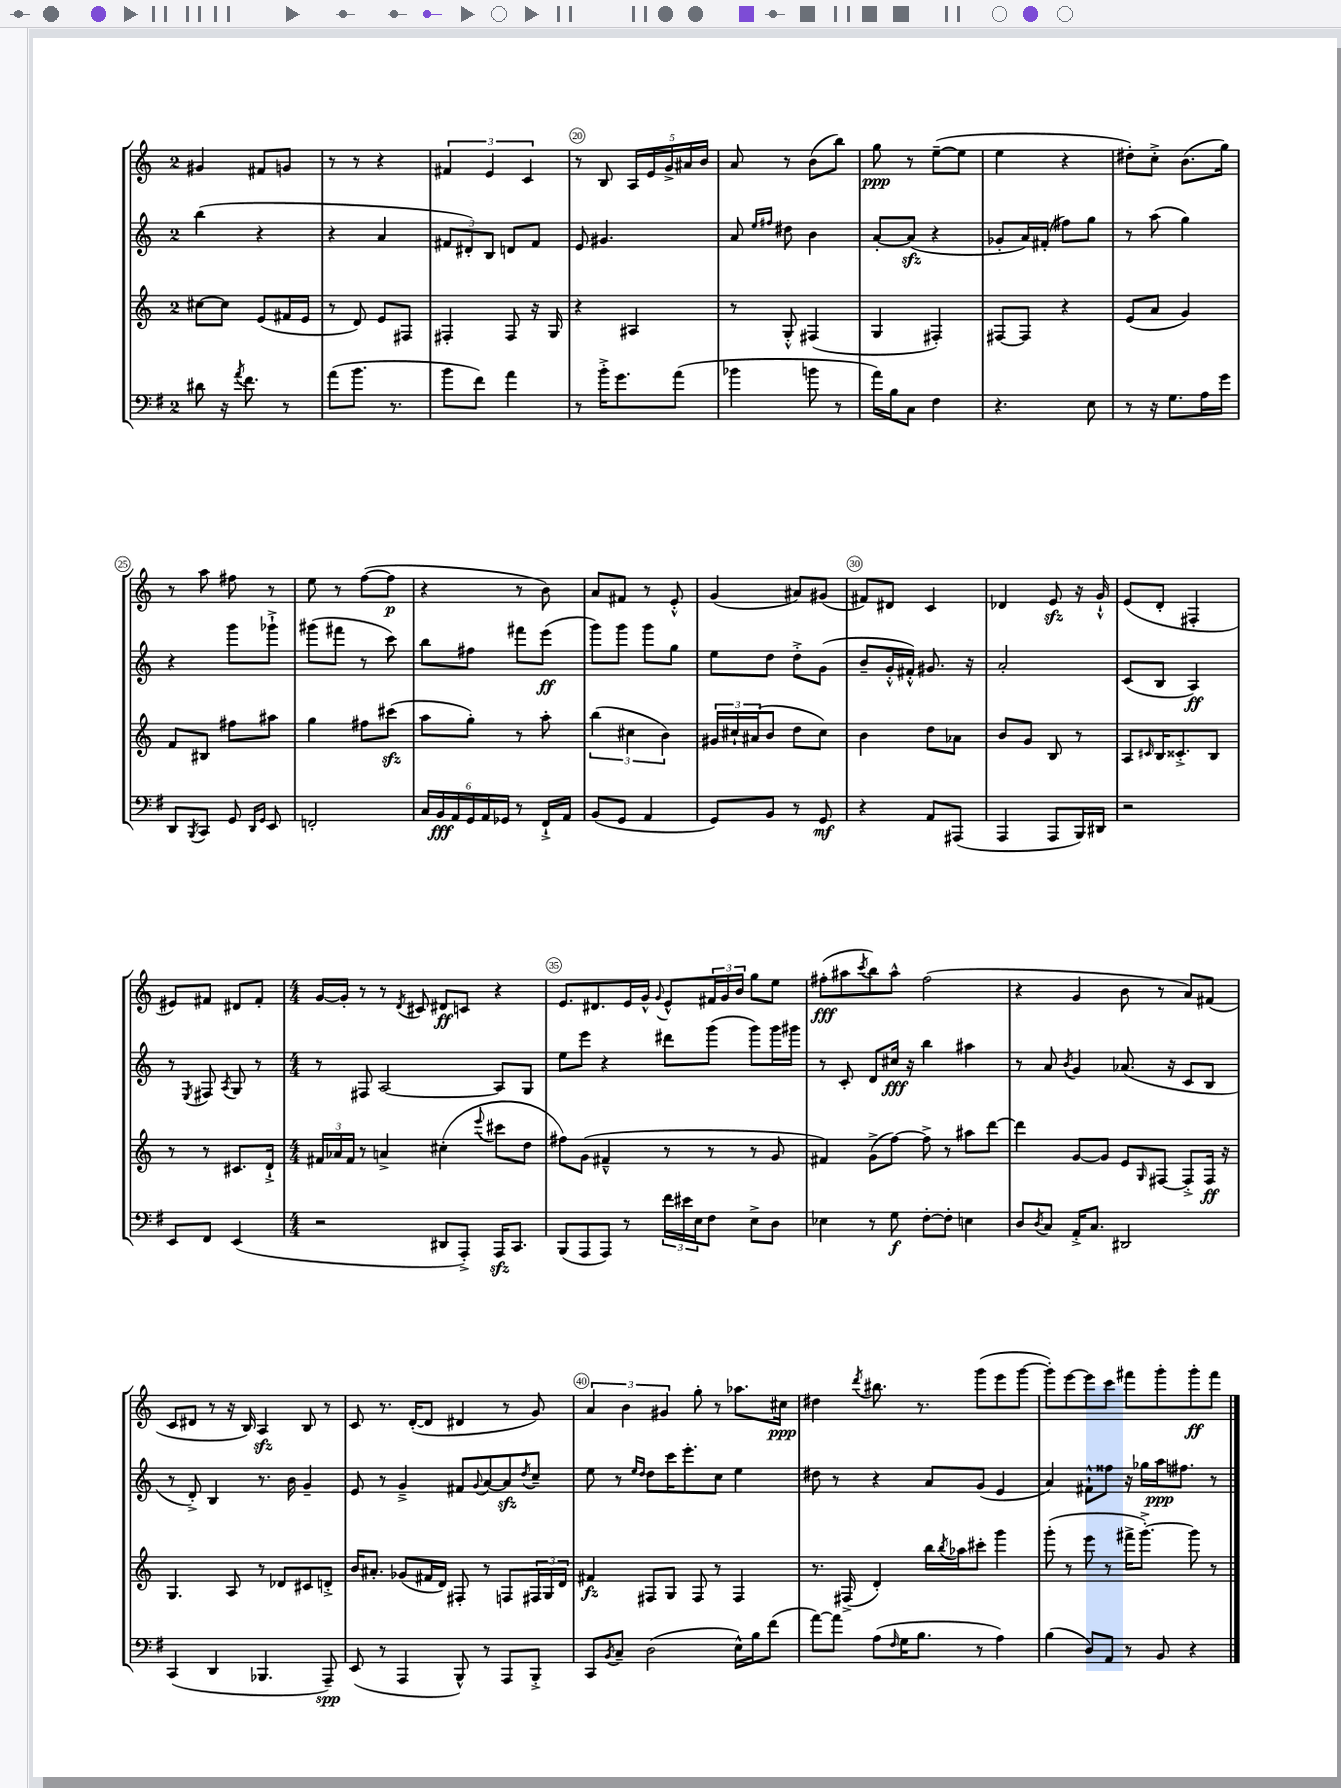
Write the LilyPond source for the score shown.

<<
\new StaffGroup <<
\new Staff = "s0" {
    \clef treble \key c \major \once \override Staff.TimeSignature.style = #'single-digit \time 2/4
    gis'4 fis'8 g'8 |
    r8 r8 r4 |
    \tuplet 3/2 { fis'4 e'4 c'4 } |
    r8 b8 \tuplet 5/4 { a16 e'16 g'16-> ais'16 b'16 } |
    a'8 r8 b'8( b''8) |
    g''8\ppp r8 e''8~--( e''8 |
    e''4 r4 |
    dis''8-.) c''8-.-> b'8.( g''16) |
    r8 a''8 fis''8 r8 |
    e''8 r8 f''8~( f''8\p |
    r4 r8 b'8) |
    a'8 fis'8 r8 e'8-.-^ |
    g'4( ais'8) gis'8( |
    fis'8) dis'8 c'4 |
    des'4 e'8\sfz r16 g'16-!-^ |
    e'8( d'8-. fis4-. |
    eis'8) fis'8 dis'8 fis'8-. |
    \numericTimeSignature \time 4/4 g'16~ g'16-. r8 r8 \acciaccatura { d'8 } cis'8 dis'8\ff c'8 r4 |
    e'8. dis'8. e'16 g'16-^ \appoggiatura { g'8 } e'8-^ \tuplet 3/2 { fis'16 g'16 b'16 } g''8 e''8 |
    fis''8-.\fff( ais''8 \acciaccatura { c'''8 } b''8) ais''8-^ fis''2( |
    r4 g'4 b'8 r8 a'8) fis'8( |
    c'8 dis'8 r8 r16 b16) a4\sfz b8 r8 |
    c'8 r8. d'16~-.( d'8 dis'4 r8 g'8) |
    \tuplet 3/2 { a'4 b'4 gis'4 } g''8-. r8 aes''8. cis''16\ppp |
    dis''4 \acciaccatura { d'''8 } bis''8. r8. g'''8( e'''8 g'''8~ |
    g'''8-.) e'''8~ e'''8 c'''8 fis'''8 g'''8-. g'''8-.\ff fis'''8 \bar "|." |
}
\new Staff = "s1" {
    \clef treble \key c \major \once \override Staff.TimeSignature.style = #'single-digit \time 2/4
    b''4( r4 |
    r4 a'4 |
    \tuplet 3/2 { fis'8 dis'8-.) b8 } d'8 fis'8 |
    e'8 gis'4. |
    a'8 \grace { e''16 fis''16 } dis''8 b'4 |
    a'8~-. a'8\sfz( r4 |
    ges'8-. a'16) fis'16-.( fis''8) g''8 |
    r8 a''8( g''4) |
    r4 g'''8 ges'''8-!-> |
    gis'''8( fis'''8 r8 c'''8) |
    b''8 fis''8 fis'''8 e'''8\ff( |
    g'''8) g'''8 g'''8 g''8 |
    e''8 d''8 d''8-.-> g'8( |
    b'8-- g'16-.-^ fis'16-.-^) gis'8. r16 |
    a'2-. |
    c'8( b8 a4\ff) |
    r8 \acciaccatura { e8 } fis8 \acciaccatura { a8 } g8 r8 |
    \numericTimeSignature \time 4/4 r8 fis8 a2~ a8 g8 |
    e''8 e'''8 r4 dis'''8 g'''8( g'''8) g'''16 gis'''16 |
    r8 c'8-. d'8 cis''16\fff r16 b''4 ais''4 |
    r8 a'8 \acciaccatura { b'8 } g'4 aes'8.( r16 c'8 b8 |
    r8 d'8-.->) b4 r8. b'16 g'4-- |
    e'8 r8 g'4---> fis'8 \appoggiatura { g'8 } a'8~ a'8\sfz \acciaccatura { d''8 } c''8-- |
    e''8 r8 \grace { e''16 d''16 } d''8 c'''16 e'''8.-. c''8 e''4 |
    dis''8 r8 r4 a'8 g'8( e'4 |
    a'4) fis'8-!-^ fisis''8 r16 ges''16 a''16\ppp fis''8. r8 \bar "|." |
}
\new Staff = "s2" {
    \clef treble \key c \major \once \override Staff.TimeSignature.style = #'single-digit \time 2/4
    cis''8~ cis''8 e'8( fis'16 e'16 |
    r8 d'8) e'8 fis8 |
    fis4-. fis8 r16 g16 |
    r4 ais4 |
    r8 g8-.-^ fis4( |
    g4 fis4-.) |
    fis8~ fis8 r4 |
    e'8( a'8 g'4) |
    f'8 bis8 fis''8 ais''8 |
    g''4 fis''8 cis'''8\sfz( |
    a''8 g''8-.) r8 a''8-. |
    \tuplet 3/2 { b''4( cis''4 b'4) } |
    \tuplet 3/2 { gis'16 cis''16-! ais'16( } b'8 d''8 cis''8) |
    b'4 d''8 aes'8 |
    b'8 g'8 b8 r8 |
    a8 \grace { cis'16 } b16 cisis'8.-.-> b8 |
    r8 r8 cis'8. d'16-!-> |
    \numericTimeSignature \time 4/4 \tuplet 3/2 { fis'16 aes'16 fis'16 } r8 a'4-> cis''4-.( \appoggiatura { e'''8 } cis'''8 d''8 |
    fis''8) g'8( fis'4---^ r8 r8 r8 g'8 |
    fis'4) g'8->( f''8~) f''8-> r8 ais''8 d'''8~ |
    d'''4 g'8~ g'8 e'8 \grace { g16 } fis8~ fis8-.-> fis16\ff r16 |
    g4. a8 r8 des'8 cis'8 d'8-.-> |
    b'16 ais'8.-. ges'8( fis'16 d'16) fis8-. r8 f8 \tuplet 3/2 { fis16 g16 d'16 } |
    fis'4\fz fis8 g8 fis8 r8 fis4 |
    r8. fis16->( d'4-.) b''16 \acciaccatura { b''8 } aes''16 cis'''8-. g'''4 |
    g'''8-.( r8 e'''8 r8 fis'''16-> g'''8.~-.->) g'''8 r8 \bar "|." |
}
\new Staff = "s3" {
    \clef bass \key g \major \once \override Staff.TimeSignature.style = #'single-digit \time 2/4
    dis'8 r16 \acciaccatura { a'8 } fis'8. r8 |
    a'8( b'8. r8. |
    b'8 fis'8) a'4 |
    r8 b'16-.-> g'8. a'8( |
    bes'4 b'8 r8 |
    a'16) b16 c8 fis4 |
    r4. e8 |
    r8 r16 g8. a16 g'16 |
    d,8 \acciaccatura { b,,8 } c,8 g,8 \grace { d,16 g,16 } e,8 |
    f,2-. |
    \tuplet 6/4 { c16 b,16\fff a,16 g,16 a,16 ges,16 } r8 fis,16-!-> a,16 |
    b,8( g,8 a,4 |
    g,8) b,8 r8 g,8\mf |
    r4 a,8 ais,,8( |
    a,,4 a,,8 b,,16) dis,16 |
    r2 |
    e,8 fis,8 e,4( |
    \numericTimeSignature \time 4/4 r2 dis,8 a,,8-.->) a,,16\sfz c,8. |
    b,,8( a,,8 a,,8) r8 \tuplet 3/2 { fis'16 eis'16 e16 } fis8 e8-> d8 |
    ees4 r8 g8\f fis8~-. fis8-. e4 |
    d8 \acciaccatura { d8 } c8 a,16-.-> c8. dis,2 |
    c,4( d,4 bes,,4. a,,8--\spp) |
    e,8( r8 a,,4 b,,8-^) r8 a,,8 b,,8-.-> |
    c,8 \acciaccatura { b,8 } c8-- d2( e16-^) b16 fis'8( |
    a'8~) a'8 a8( \grace { fis16 } g16 b8. r8 a4) |
    b4( d8) a,8 r8 b,8 r4 \bar "|." |
}
>>
>>
\layout { \context { \Score currentBarNumber = #17 \override BarNumber.break-visibility = ##(#f #t #t) barNumberVisibility = #(every-nth-bar-number-visible 5) \override BarNumber.stencil = #(make-stencil-circler 0.1 0.3 ly:text-interface::print) } }
